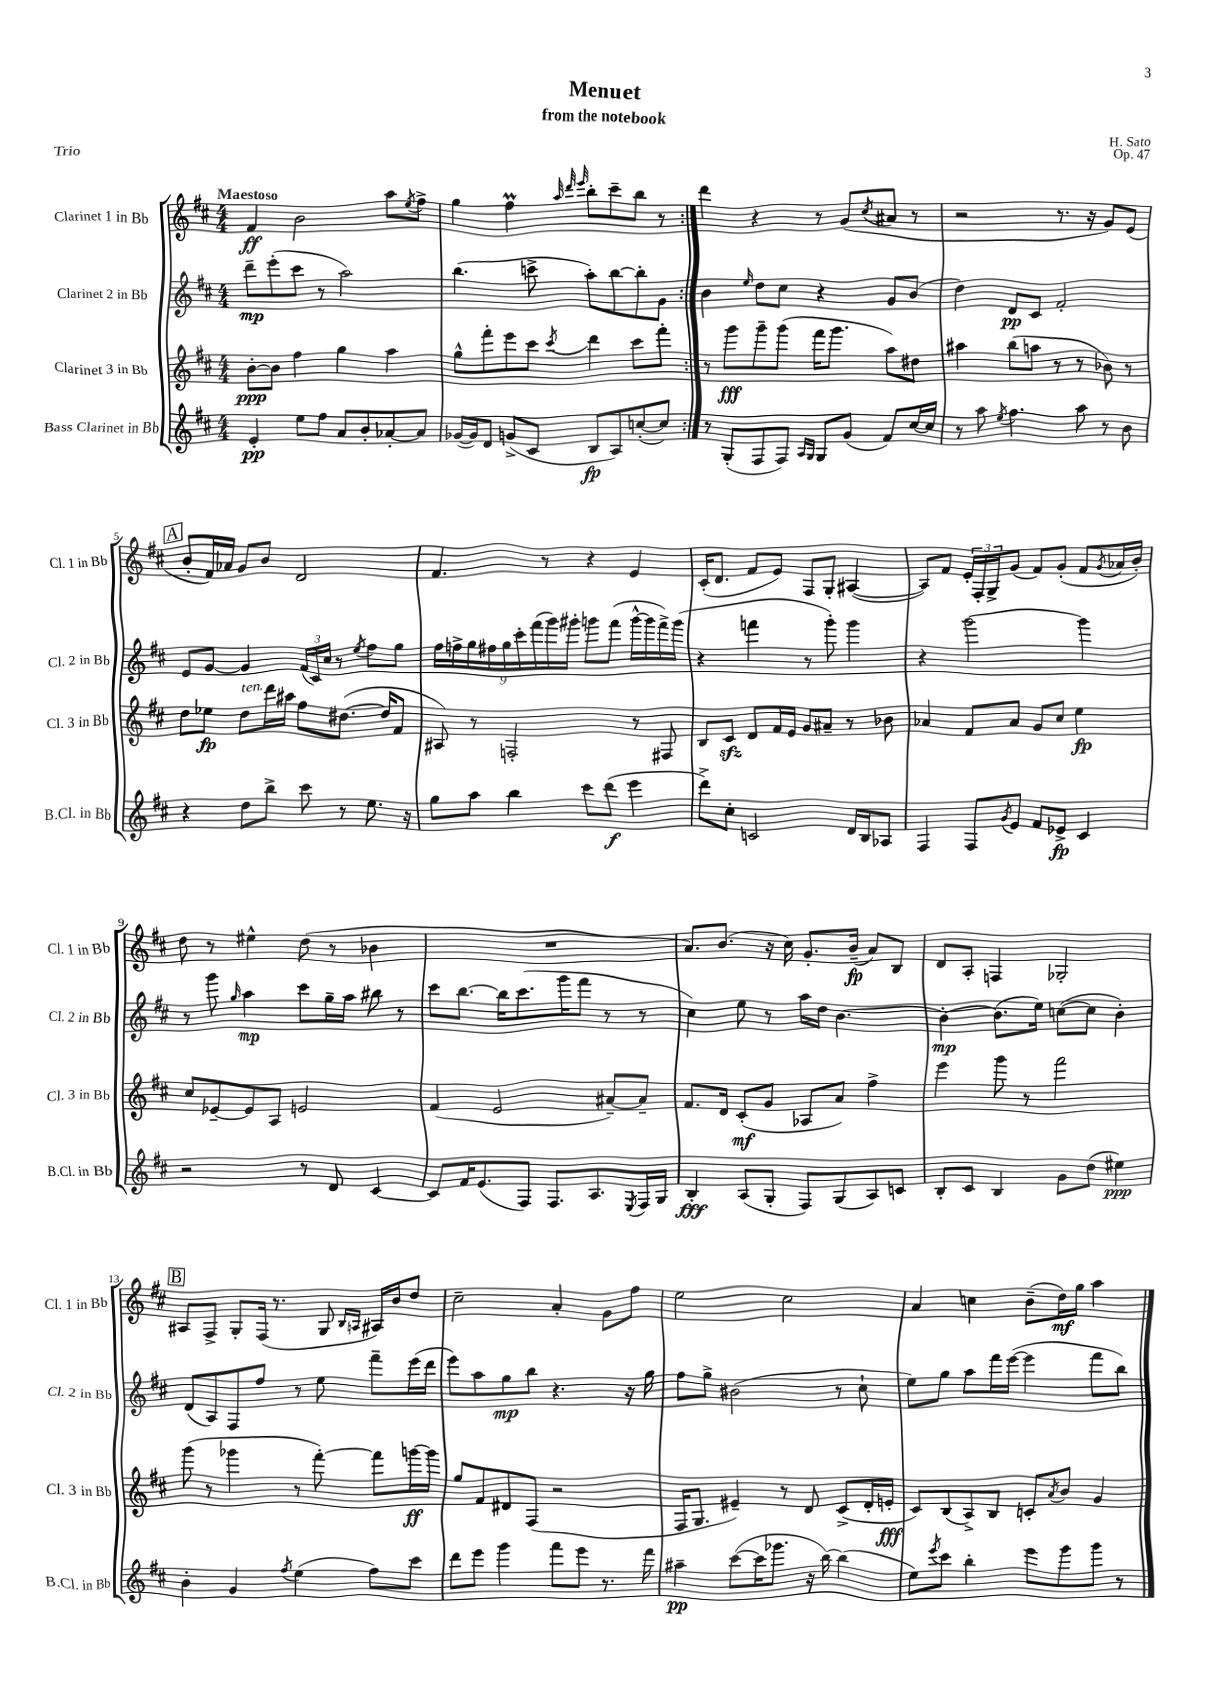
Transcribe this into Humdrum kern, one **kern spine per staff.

**kern	**dynam	**kern	**dynam	**kern	**dynam	**kern	**dynam
*part4	*part4	*part3	*part3	*part2	*part2	*part1	*part1
*staff4	*staff4	*staff3	*staff3	*staff2	*staff2	*staff1	*staff1
*I"Bass Clarinet in Bb	*	*I"Clarinet 3 in Bb	*	*I"Clarinet 2 in Bb	*	*I"Clarinet 1 in Bb	*
*I'B.Cl. in Bb	*	*I'Cl. 3 in Bb	*	*I'Cl. 2 in Bb	*	*I'Cl. 1 in Bb	*
*clefG2	*	*clefG2	*	*clefG2	*	*clefG2	*
*k[f#c#]	*	*k[f#c#]	*	*k[f#c#]	*	*k[f#c#]	*
*M4/4	*	*M4/4	*	*M4/4	*	*M4/4	*
=1	=1	=1	=1	=1	=1	=1	=1
!	!	!	!	!	!	!LO:TX:a:B:t=Maestoso	!
4e'/	pp	[8b'\L	ppp	8ddd~\L	mp	4f#/	ff
.	.	8b\J]	.	(8eee'\	.	.	.
8ee\L	.	4ff#\	.	8ccc#\J	.	2b\	.
8ff#\J	.	.	.	8r	.	.	.
8a/L	.	4gg\	.	2aa\)	.	.	.
8b'/	.	.	.	.	.	.	.
[8a-X'/	.	4aa\	.	.	.	8aa\L	.
.	.	.	.	.	.	8qee/	.
8a-/J]	.	.	.	.	.	8ff#^\J	.
=2	=2	=2	=2	=2	=2	=2	=2
([16g-X/LL	.	8gg^^\L	.	(4.bb\	.	4gg\	.
16g-/J])	.	.	.	.	.	.	.
8d/J	.	8fff#'\	.	.	.	.	.
(8gn^/L	.	8eee\	.	.	.	4ff#m\	.
8c#/J	.	8ccc#\J	.	8cccn^\	.	.	.
.	.	.	.	.	.	32qqaa/	.
.	.	.	.	.	.	32qqddd/	.
.	.	8qccc#/	.	.	.	32qqeee/	.
8B/L	fp	4ddd\	.	8aa'\L)	.	8bb'\L	.
8A/)	.	.	.	[8bb\	.	8ccc#~\	.
([8ccn'/	.	8ccc#\L	.	8bb'\]	.	8bb\J	.
8cc/J])	.	8fff#'\J	.	8g\J	.	8r	.
=3:|!	=3:|!	=3:|!	=3:|!	=3:|!	=3:|!	=3:|!	=3:|!
8r	.	8r	.	4b\	.	4ddd\	.
(8G'/L	.	8ggg\L	fff	.	.	.	.
.	.	.	.	16qqee/	.	.	.
8F#/	.	8ggg~\	.	8dd\L	.	4r	.
8F#/J)	.	(8ggg\J	.	8cc#\J	.	.	.
16qqA/LL	.	.	.	.	.	.	.
16qqG/JJ	.	.	.	.	.	.	.
8G/L	.	16fff#\KL	.	4r	.	8r	.
.	.	8.ggg\J	.	.	.	.	.
(8g/J	.	.	.	.	.	(8g/L	.
.	.	.	.	.	.	8qcc#/	.
8f#/L)	.	8aa\L)	.	8g/L	.	8a#X/J	.
[16cc#/L	.	8dd#X\J	.	(8b/J	.	8r	.
16cc#/JJ]	.	.	.	.	.	.	.
=4	=4	=4	=4	=4	=4	=4	=4
8r	.	4aa#X\	.	4dd\)	.	2r	.
8aa\	.	.	.	.	.	.	.
8qee/	.	.	.	.	.	.	.
4.ff#\	.	(8bb\L	.	8d/L	pp	.	.
.	.	8aan\J	.	8c#/J	.	.	.
.	.	8r	.	2f#'/	.	8.r	.
8aa\	.	8r	.	.	.	.	.
.	.	.	.	.	.	16r	.
8r	.	8b-X\)	.	.	.	8g/L)	.
8b\	.	8r	.	.	.	(8e/J	.
!!LO:LB:g=z
!!LO:REH:place=s1:t=A
=5	=5	=5	=5	=5	=5	=5	=5
4r	.	8dd\L	.	8e/L	.	8b'/L	.
.	.	8ee-X\J	fp	[8g/J	.	16f#/L)	.
.	.	.	.	.	.	16a-X/JJ	.
!	!	!LO:TX:a:i:t=ten.	!	!	!	!	!
8dd\L	.	8dd\L	.	4g/]	.	8g/L	.
8bb^\J	.	16ddd\L	.	.	.	8b/J	.
.	.	16aa#X\JJ	.	.	.	.	.
8ccc#\	.	8ff#\L	.	(24f#/LL	.	2d/	.
.	.	.	.	24c#/)	.	.	.
.	.	.	.	24cc#/JJ	.	.	.
8r	.	([8.dd#X\J	.	8r	.	.	.
.	.	.	.	8qee/	.	.	.
8.ee\	.	.	.	8ff#\L	.	.	.
.	.	16dd#/KL]	.	.	.	.	.
.	.	8f#/J	.	8gg\J	.	.	.
16r	.	.	.	.	.	.	.
=6	=6	=6	=6	=6	=6	=6	=6
8gg\L	.	8A#X/)	.	18ff#\LL	.	4.f#/	.
.	.	.	.	18ffn^\	.	.	.
.	.	.	.	18gg\	.	.	.
8aa\J	.	8r	.	.	.	.	.
.	.	.	.	18ff#X\	.	.	.
.	.	.	.	18gg\	.	.	.
4bb\	.	2Fn'/	.	.	.	.	.
.	.	.	.	18ccc#'\	.	.	.
.	.	.	.	(18fff#\	.	.	.
.	.	.	.	.	.	8r	.
.	.	.	.	18ggg\)	.	.	.
.	.	.	.	18ggg#X'\JJ	.	.	.
8ccc#\L	.	.	.	8gggn\L	.	4r	.
(8ddd\J	f	.	.	(8fff#\J	.	.	.
4eee\	.	8r	.	[16ggg^^\LL	.	4e/	.
.	.	.	.	16ggg\]	.	.	.
.	.	8F#X/	.	16fff#^\)	.	.	.
.	.	.	.	(16ggg\JJ	.	.	.
=7	=7	=7	=7	=7	=7	=7	=7
8ddd^\L)	.	8B/L	.	4r	.	(16c#'/KL	.
.	.	.	.	.	.	8.d/J	.
8cc#'\J	.	8c#zz/J	.	.	.	.	.
2cn/	.	8d/L	.	4fffn\	.	8f#/L	.
.	.	16f#/L	.	.	.	8e/J)	.
.	.	16e/JJ	.	.	.	.	.
.	.	8g/L	.	8r	.	8F#/L	.
.	.	8a#X~/J	.	8ggg'\)	.	8G'/J	.
16d/LL	.	8r	.	4ggg\	.	([4A#X/	.
16B/J	.	.	.	.	.	.	.
8A-X/J	.	8b-X\	.	.	.	.	.
=8	=8	=8	=8	=8	=8	=8	=8
4F#/	.	4a-X/	.	4r	.	8A#/L])	.
.	.	.	.	.	.	8f#/J	.
8F#/L	.	8f#/L	.	[2ggg\	.	24e'/LL	.
.	.	.	.	.	.	24F#'/	.
.	.	.	.	.	.	24G^/J	.
8qg/	.	.	.	.	.	.	.
8e/J	.	8a-/J	.	.	.	(8g/J	.
8f#/L	.	8g/L	.	.	.	8f#/L)	.
8e-X^/J	fp	8cc#/J	.	.	.	(8g'/J	.
4c#/	.	4ee\	fp	4ggg\]	.	8f#/L	.
.	.	.	.	.	.	8qg/	.
.	.	.	.	.	.	16a-X/L	.
.	.	.	.	.	.	16b'/JJ)	.
!!LO:LB:g=z
=9	=9	=9	=9	=9	=9	=9	=9
2r	.	8cc#/L	.	8r	.	8dd\	.
.	.	[8e-X~/	.	8ggg\	.	8r	.
.	.	.	.	16qqgg/	.	.	.
.	.	8e-/]	.	4aa\	mp	4ee#X^^\	.
.	.	8A/J	.	.	.	.	.
8r	.	2en/	.	8ccc#\L	.	(8dd\	.
8d/	.	.	.	16gg~\L	.	8r	.
.	.	.	.	16aa\JJ	.	.	.
[4c#/	.	.	.	8bb#X\	.	4b-X\	.
.	.	.	.	8r	.	.	.
=10	=10	=10	=10	=10	=10	=10	=10
8c#/L]	.	(4f#/	.	8ccc#\L	.	1r	.
16f#/K	.	.	.	[8.bb\J	.	.	.
(8.e/	.	.	.	.	.	.	.
.	.	2e/	.	.	.	.	.
.	.	.	.	16bb\KL]	.	.	.
8F#/J)	.	.	.	(8.ccc#\	.	.	.
8.F#/L	.	.	.	.	.	.	.
.	.	.	.	16ggg\K	.	.	.
.	.	.	.	8fff#\J	.	.	.
8.A/	.	.	.	.	.	.	.
.	.	[8a#X~/L)	.	8r	.	.	.
8qE/	.	.	.	.	.	.	.
16F#/L	.	8a#~/J]	.	8r	.	.	.
16G/JJ	.	.	.	.	.	.	.
=11	=11	=11	=11	=11	=11	=11	=11
4B'/	fff	8.f#/L	.	4cc#\)	.	8.a/L)	.
.	.	16d/Jk	.	.	.	(8.b/J	.
(8A/L	.	(8c#'/L	mf	8ee\	.	.	.
8G'/J	.	8g/J	.	8r	.	16r	.
.	.	.	.	.	.	16cc#\)	.
8F#/L)	.	8A-X/L	.	16aa\LL	.	8.g'/L	.
.	.	.	.	16dd\JJ	.	.	.
(8G/	.	8a/J)	.	[4.b\	.	.	.
.	.	.	.	.	.	(16b~/Jk	fp
8A/)	.	4ff#^\	.	.	.	8a/L)	.
8cn/J	.	.	.	.	.	8B/J	.
=12	=12	=12	=12	=12	=12	=12	=12
8B'/L	.	4eee\	.	4b'\_	mp	8d/L	.
8c#/J	.	.	.	.	.	8A'/J	.
4B/	.	8ggg\	.	(8.b\L]	.	4Fn/	.
.	.	8r	.	.	.	.	.
.	.	.	.	16ee\Jk)	.	.	.
8g\L	.	2fff#\	.	([8ccn\L	.	2G-X'/	.
(8dd\J	.	.	.	8cc\J]	.	.	.
4ee#X\)	ppp	.	.	4b'\)	.	.	.
!!LO:LB:g=z
!!LO:REH:place=s1:t=B
=13	=13	=13	=13	=13	=13	=13	=13
4b'\	.	(8ggg\	.	(8d/L	.	8A#X/L	.
.	.	8r	.	8A/)	.	8F#^/J	.
4g/	.	4ggg-X\	.	8F#/	.	8G'/L	.
.	.	.	.	8ff#/J	.	(16F#/Jk	.
.	.	.	.	.	.	8.r	.
8qff#/	.	.	.	.	.	.	.
(4ee\	.	8r	.	8r	.	.	.
.	.	[8fff#'\)	.	8ee\	.	8G/	.
.	.	.	.	.	.	16qqB/LL	.
.	.	.	.	.	.	16qqAn/JJ	.
8ff#\L)	.	8fff#\L]	.	8fff#~\L	.	16A#X/LL)	.
.	.	.	.	.	.	16b/J	.
8ccc#\J	.	[16gggn\L	ff	(16eee\L	.	8dd/J	.
.	.	16ggg\JJ]	.	16ddd\JJ	.	.	.
=14	=14	=14	=14	=14	=14	=14	=14
8ddd\L	.	8gg/L	.	8eee\L)	.	2cc#~\	.
8eee\J	.	8f#/	.	8aa\	.	.	.
4ggg\	.	8d#X/	.	8gg\	mp	.	.
.	.	(8F#/J	.	8bb\J	.	.	.
8fff#\L	.	2r	.	4.r	.	4a'/	.
8eee\J	.	.	.	.	.	.	.
8.r	.	.	.	.	.	8g\L	.
.	.	.	.	16r	.	8ff#\J	.
16fff#\	.	.	.	16gg\	.	.	.
=15	=15	=15	=15	=15	=15	=15	=15
4aa#X~\	pp	16F#/KL	.	8ff#\L	.	2ee\	.
.	.	8.G/J	.	.	.	.	.
.	.	.	.	8gg^\J	.	.	.
([8ccc#\L	.	4e#X~/)	.	(2b#X\	.	.	.
16ccc#\K]	.	.	.	.	.	.	.
8.ggg-X\J	.	.	.	.	.	.	.
.	.	8r	.	.	.	2cc#\	.
16r	.	8d/	.	.	.	.	.
[16bb\)	.	.	.	.	.	.	.
(4bb\]	.	(8c#^/L	.	8r	.	.	.
.	.	16d'/L	.	8cc#`\	.	.	.
.	.	16en'/JJ	fff	.	.	.	.
=16	=16	=16	=16	=16	=16	=16	=16
8ee\L)	.	8c#/L)	.	8ee\L)	.	4a/	.
8qeee/	.	.	.	.	.	.	.
8ccc#\J	.	(8B/	.	8gg\J	.	.	.
4bb'\	.	8A^/)	.	8aa\L	.	4ccn\	.
.	.	8B/J	.	16fff#\L	.	.	.
.	.	.	.	([16eee\JJ	.	.	.
8eee\L	.	8cn'/L	.	4eee\]	.	(8b~\L	.
.	.	8qa/	.	.	.	.	.
8ggg\	.	8b/J	.	.	.	16dd\L)	mf
.	.	.	.	.	.	16gg\JJ	.
8ggg\J	.	4g/	.	8fff#\L	.	4aa\	.
8r	.	.	.	8bb\J)	.	.	.
==	==	==	==	==	==	==	==
*-	*-	*-	*-	*-	*-	*-	*-
